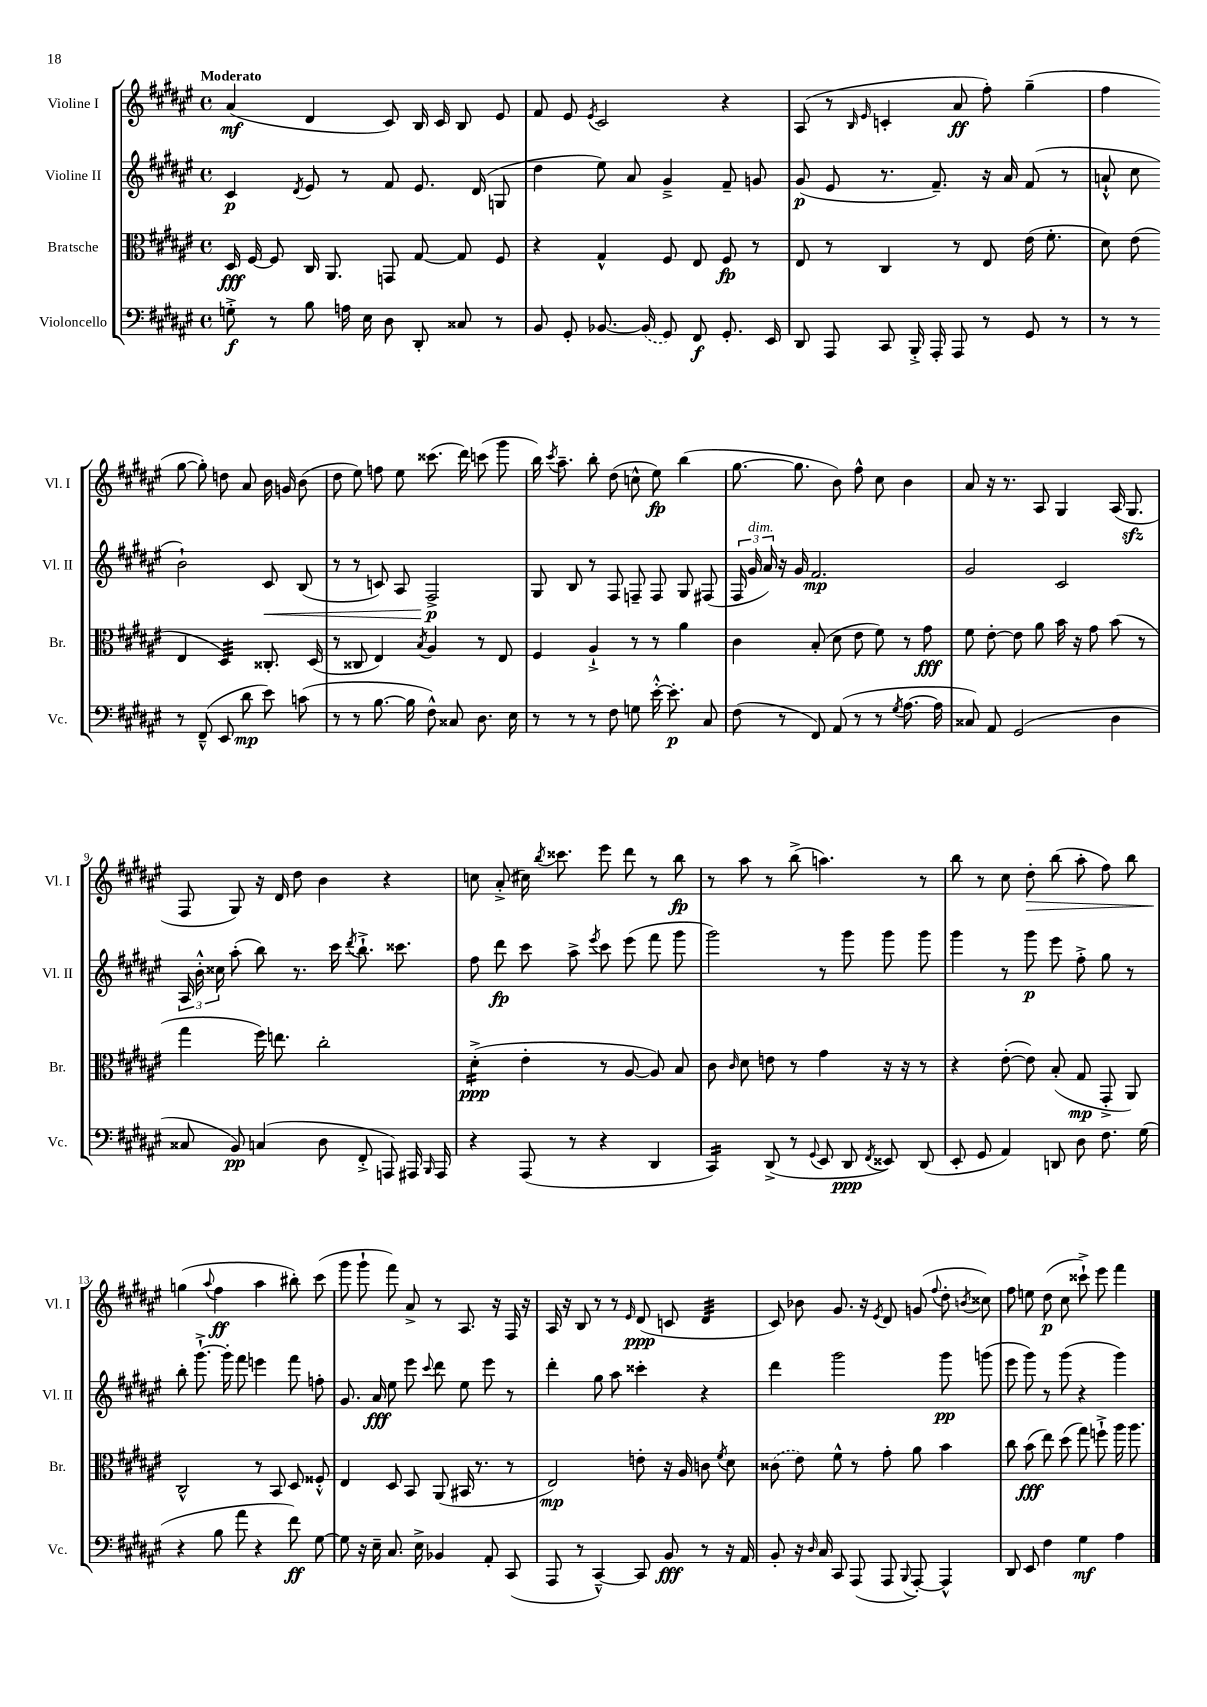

**kern	**kern	**kern	**kern
*staff4	*staff3	*staff2	*staff1
*clefF4	*clefC3	*clefG2	*clefG2
*k[f#c#g#d#a#e#]	*k[f#c#g#d#a#e#]	*k[f#c#g#d#a#e#]	*k[f#c#g#d#a#e#]
*M4/4	*M4/4	*M4/4	*M4/4
*met(c)	*met(c)	*met(c)	*met(c)
8G'^	16D#	4c#	(4a#
.	[16F#	.	.
8r	8F#]	.	.
.	.	8qd#	.
8B	16C#	8e#	4d#
.	8.AA#	.	.
16A	.	8r	.
16E#	.	.	.
8D#	8GG	8f#	8c#)
8DD#'	[8G#	8.e#	16B
.	.	.	16c#
8C##	8G#]	.	8B
.	.	(16d#	.
8r	8F#	8G	8e#
=	=	=	=
8BB	4r	4dd#	8f#
8GG#'	.	.	8e#
.	.	.	8qe#
[8.BB-	4G#^^	8ee#)	2c#
.	.	8a#	.
(16BB-]	.	.	.
8GG#)	8F#	4g#~^	.
8FF#	8E#	.	.
8.GG#'	8F#	8f#~	4r
.	8r	8g	.
16EE#	.	.	.
=	=	=	=
8DD#	8E#	(8g#	(8A#
8AAA#	8r	8e#	8r
.	.	.	16qqB
.	.	.	16qqe#
8CC#	4C#	8.r	4c'
16BBB'^	.	.	.
16AAA#'	.	8.f#~)	.
8AAA#	8r	.	8a#
8r	8E#	16r	8ff#')
.	.	16a#	.
8GG#	(16e#	(8f#	(4gg#~
.	8.f#'	.	.
8r	.	8r	.
=	=	=	=
8r	8d#)	8a`^^	4ff#
8r	(8e#	8cc#	.
8r	4E#	2b`)	[8gg#
(8FF#~^^	.	.	8gg#'])
8EE#	4D#)	.	8dd
8d#	.	.	8a#
8e#)	8.C##'	8c#	16b
.	.	.	16g
(8c	.	(8B	(8b
.	(16D#	.	.
=	=	=	=
8r	8r	8r	8dd#
8r	8C##	8r	8ee#)
[8.B	4E#)	8c)	8ff
.	.	8A#	8ee#
16B]	.	.	.
.	8qB	.	.
8F#^^)	4A#	2F#^	(8.ccc##
8C##	.	.	.
.	.	.	16ddd#)
8.D#	8r	.	(8ccc
.	8E#	.	8ggg#
16E#	.	.	.
=	=	=	=
8r	4F#	8G#	16bb)
.	.	.	8qccc#
.	.	.	8.aa#~
8r	.	8B	.
8r	4A#`^	8r	8bb'
8F#	.	8F#	(8dd#
8G	8r	8F~	8cc^^
[16e#'^^	8r	8F	8ee#)
8.e#']	.	.	.
.	4a#	8G#	(4bb
8C#	.	(8F#	.
=	=	=	=
(8F#	4c#	24F#	[8.gg#
.	.	24g#	.
.	.	24a#)	.
8r	.	16r	.
.	.	16g#	8.gg#]
8FF#)	(8B'	2.f#	.
(8AA#	8d#	.	8b)
8r	8e#	.	8ff#^^
8r	8f#)	.	8cc#
8qG#	.	.	.
[8.A#	8r	.	4b
.	8g#	.	.
16A#]	.	.	.
=	=	=	=
8C##)	8f#	2g#	8a#
8AA#	[8e#'	.	16r
.	.	.	8.r
(2GG#	8e#]	.	.
.	8a#	.	8A#
.	16b	2c#	4G#
.	16r	.	.
.	8g#	.	.
4D#	(8b	.	(16A#
.	.	.	8.G#
.	8r	.	.
=	=	=	=
8C##	4gg#	24A#	8F#
.	.	24b'^^	.
.	.	24cc##	.
8BB)	.	(8aa#'	8G#)
(4C	16ff#)	8bb)	16r
.	8.ee	.	16d#
.	.	8.r	8dd#
8D#	2cc#'	.	4b
.	.	16ccc#	.
.	.	8qddd#	.
8FF#'^	.	8.bb`^	.
8AAA)	.	.	4r
.	.	8.ccc##	.
16AAA#	.	.	.
16qqBBB	.	.	.
16AAA#	.	.	.
=	=	=	=
4r	(4d#'^	8ff#	8cc
.	.	8ddd#	(8a#'^
(8AAA#	4e#'	8ccc#	16cc#)
.	.	.	8qbb
.	.	.	8.ccc##
8r	.	8aa#^	.
.	.	8qeee#	.
4r	8r	8ccc#	8eee#
.	[8A#	(8eee#	8ddd#
4DD#	8A#])	8fff#	8r
.	8B	8ggg#	8bb
=	=	=	=
4CC#)	8c#	2ggg#)	8r
.	16qqc#	.	.
.	8d#	.	8aa#
(8DD#^	8e	.	8r
8r	8r	.	(8bb^
8qqGG#	.	.	.
8EE#	4g#	8r	4.aa)
8DD#	.	8ggg#	.
8qFF#	.	.	.
8EE##)	16r	8ggg#	.
.	16r	.	.
(8DD#	8r	8ggg#	8r
=	=	=	=
8EE#'	4r	4ggg#	8bb
8GG#	.	.	8r
4AA#)	([8e#'	8r	8cc#
.	8e#])	8ggg#	8dd#'
8DD	(8B'	8eee#	(8bb
8D#	8G#	8ff#'^	8aa#'
8.F#	8GG#'^	8gg#	8ff#)
.	8AA#)	8r	8bb
(16G#	.	.	.
=	=	=	=
4r	2C#^^	8bb'	(4gg
.	.	[8.ggg#`^	.
.	.	.	8qqaa#
8B	.	.	4ff#
.	.	16ggg#']	.
8a#	.	8fff#	.
4r	8r	4eee	4aa#
.	8BB	.	.
8f#)	8D#	8fff#	8bb#')
[8G#	8F##'^^	8ff'	(8ccc#
=	=	=	=
8G#]	4E#	8.g#	8ggg#
16r	.	.	8ggg#`
16E#~	.	16a#	.
8.C#	8D#	8ee#	8fff#)
.	8BB	8eee#	8a#^
16E#^	.	.	.
.	.	8qqccc#	.
4BB-	(8AA#	8ddd#	8r
.	16BB#	8ee#	8.A#
.	8.r	.	.
8AA#'	.	8eee#	.
.	.	.	16r
(8CC#	8r	8r	16F#
.	.	.	16r
=	=	=	=
8AAA#	2E#)	4ddd#'	16A#
.	.	.	16r
8r	.	.	8B
[4CC#~^^)	.	8gg#	8r
.	.	8aa#	8r
.	.	.	16qqe#
8CC#]	8e'	4ccc##'	(8d#
8BB	16r	.	8c
.	16A#	.	.
8r	8c	4r	4d#
.	8qf#	.	.
16r	8d#	.	.
16AA#	.	.	.
=	=	=	=
8BB'	(8c##	4ddd#	8c#)
16r	8e#)	.	8b-
16qqD#	.	.	.
16C#	.	.	.
8CC#	8f#^^	2ggg#	8.g#
(8AAA#	8r	.	.
.	.	.	16r
.	.	.	8qe#
8AAA#	8g#'	.	8d#
8qqBBB	.	.	.
[8AAA#')	8a#	.	(8g
.	.	.	8qqff#
4AAA#^^]	4b	8ggg#	8dd#'
.	.	.	8qb
.	.	(8ggg	8cc##)
=	=	=	=
8DD#	8cc#	8eee#	8ff#
8EE#	(8b	8ggg#)	8ee
4F#	8ee#)	8r	(8dd#
.	(8dd#	(8ggg#	8cc#
4G#	8gg#)	4r	8ccc##`^)
.	8ff`^	.	8eee#
4A#	16aa#	4ggg#)	4fff#
.	8.aa#	.	.
==	==	==	==
*-	*-	*-	*-
